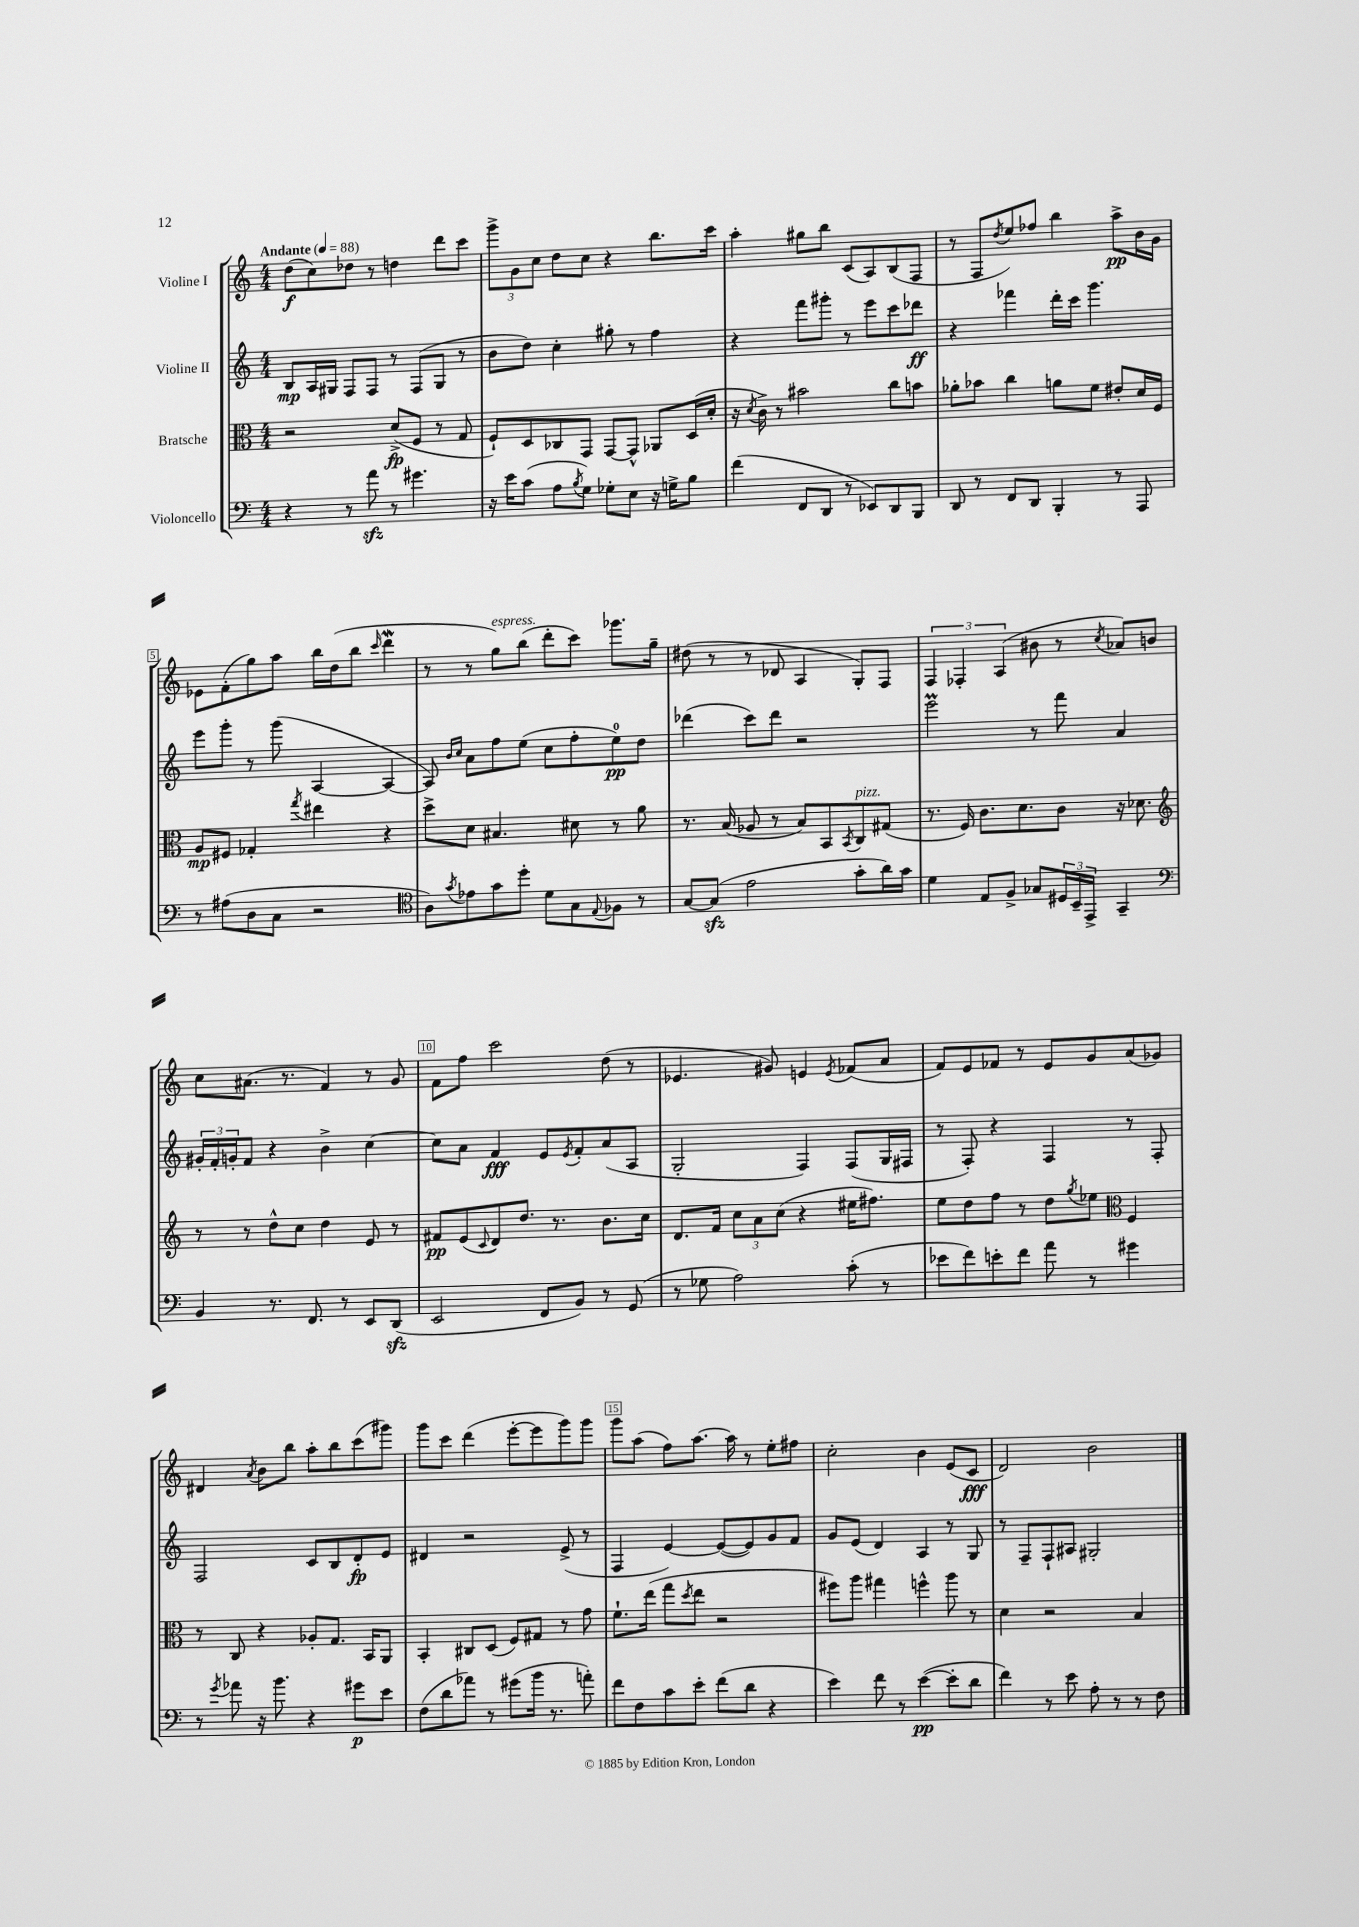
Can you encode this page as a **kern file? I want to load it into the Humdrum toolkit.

**kern	**dynam	**kern	**dynam	**kern	**dynam	**kern	**dynam
*part4	*part4	*part3	*part3	*part2	*part2	*part1	*part1
*staff4	*staff4	*staff3	*staff3	*staff2	*staff2	*staff1	*staff1
*I"Violoncello	*	*I"Bratsche	*	*I"Violine II	*	*I"Violine I	*
*clefF4	*	*clefC3	*	*clefG2	*	*clefG2	*
*k[]	*	*k[]	*	*k[]	*	*k[]	*
*M4/4	*	*M4/4	*	*M4/4	*	*M4/4	*
*MM88	*	*MM88	*	*MM88	*	*MM88	*
=1	=1	=1	=1	=1	=1	=1	=1
!	!	!	!	!	!	!LO:TX:a:B:t=Andante	!
4r	.	2r	.	8B/L	mp	(8dd\L	f
.	.	.	.	16A/L	.	8cc\)	.
.	.	.	.	16G#X/JJ	.	.	.
8r	.	.	.	8F/L	.	8dd-X\J	.
8azz\	.	.	.	8F/J	.	8r	.
8r	.	(8d^/L	fp	8r	.	4ddn\	.
4.g#X\	.	8F/J	.	(8F/L	.	.	.
.	.	8r	.	8G#/J	.	8ddd\L	.
.	.	8G/	.	8r	.	8ccc\J	.
=2	=2	=2	=2	=2	=2	=2	=2
16r	.	8F`/L)	.	8b\L	.	12ggg^\L	.
16e\KL	.	.	.	.	.	.	.
.	.	.	.	.	.	12g\	.
(8c\J	.	8D/	.	8dd\J)	.	.	.
.	.	.	.	.	.	12cc\J	.
8A\L	.	8C-X/	.	4cc'\	.	8dd\L	.
8qB/	.	.	.	.	.	.	.
8G\J)	.	8GG/J	.	.	.	8cc\J	.
8G-X'\L	.	[8GG/L	.	8gg#X'\	.	4r	.
8E\J	.	8GG^^/J]	.	8r	.	.	.
16r	.	8AA-X/L	.	4ff\	.	8.bb\L	.
16Gn^\KL	.	.	.	.	.	.	.
8B\J	.	(16D/L	.	.	.	.	.
.	.	16d'/JJ	.	.	.	16ccc\Jk	.
=3	=3	=3	=3	=3	=3	=3	=3
(4f\	.	16r	.	4r	.	4aa'\	.
.	.	8qd/	.	.	.	.	.
.	.	16c^\)	.	.	.	.	.
.	.	8r	.	.	.	.	.
8FF/L	.	2b#X\	.	8fff\L	.	8gg#X\L	.
8DD/J	.	.	.	8ggg#X'\J	.	8bb\J	.
8r	.	.	.	8r	.	(8c/L	.
8EE-X/L)	.	.	.	8eee\L	.	8A/)	.
8DD/	.	8cc\L	.	8ccc\	.	(8B/	.
8BBB/J	.	8bn\J	.	8ddd-X\J	ff	8F/J	.
=4	=4	=4	=4	=4	=4	=4	=4
8DD/	.	8a-X'\L	.	4r	.	8r	.
8r	.	8b-X\J	.	.	.	8F/L	.
.	.	.	.	.	.	8qdd/	.
8FF/L	.	4cc\	.	4fff-X\	.	8ee/)	.
8DD/J	.	.	.	.	.	8ff-X/J	.
4BBB'/	.	8an\L	.	16ddd'\LL	.	4bb\	.
.	.	.	.	16ccc\JJ	.	.	.
.	.	8f\J	.	4.ggg\	.	.	.
8r	.	8e#X'/L	.	.	.	8aa^\L	pp
8AAA/	.	16d/L	.	.	.	16b\L	.
.	.	16F/JJ	.	.	.	16g\JJ	.
!!LO:LB:g=z
=5	=5	=5	=5	=5	=5	=5	=5
8r	.	8A/L	mp	8eee\L	.	8e-X\L	.
(8A#X\L	.	8F#X/J	.	8ggg'\J	.	(8f'\	.
8D\	.	4G-X'/	.	8r	.	8gg\)	.
8C\J	.	.	.	(8ggg\	.	8aa\J	.
.	.	8qgg/	.	.	.	.	.
2r	.	4ee#X\	.	[4A/	.	16bb\LL	.
.	.	.	.	.	.	(16dd\J	.
.	.	.	.	.	.	8bb\J	.
.	.	.	.	.	.	16qqccc/	.
.	.	4r	.	4A/_	.	4dddW\	.
=6	=6	=6	=6	=6	=6	=6	=6
*clefC4	*	*	*	*	*	*	*
8A\L)	.	8dd^\L	.	8A/])	.	8r	.
.	.	.	.	16qqb/LL	.	.	.
8qg/	.	.	.	16qqcc/JJ	.	.	.
8e-X\	.	8d\J	.	8a\L	.	8r	.
!	!	!	!	!	!	!LO:TX:a:i:t=espress.	!
8g\	.	4.B#X/	.	8ff\	.	8gg\L)	.
8dd'\J	.	.	.	(8ee\J	.	(8bb\J	.
8d\L	.	.	.	8cc\L	.	8ddd'\L	.
8G\	.	8d#X\	.	8ff'\	.	8ccc\J)	.
8qqE/	.	.	.	.	.	.	.
8F-X\J	.	8r	.	8ee\)	pp	8.ggg-X\L	.
8r	.	8a\	.	8dd\J	.	.	.
.	.	.	.	.	.	16gg~\Jk	.
=7	=7	=7	=7	=7	=7	=7	=7
[8G/L	.	8.r	.	(4ddd-X\	.	(8dd#X\	.
(8Gzz/J]	.	.	.	.	.	8r	.
.	.	(16B/	.	.	.	.	.
2e\	.	8A-X/	.	8ccc\L)	.	8r	.
.	.	8r	.	8ddd-\J	.	8d-X/	.
.	.	8B/L)	.	2r	.	4A/	.
.	.	8BB/	.	.	.	.	.
.	.	8qBB/	.	.	.	.	.
!	!	!LO:TX:a:i:t=pizz.	!	!	!	!	!
8g'\L	.	8C/	.	.	.	8G'/L)	.
16a\L)	.	(8G#X/J	.	.	.	8F/J	.
16g\JJ	.	.	.	.	.	.	.
=8	=8	=8	=8	=8	=8	=8	=8
4d\	.	8.r	.	2eeem\	.	6F/	.
.	.	.	.	.	.	6F-X'/	.
.	.	16F/)	.	.	.	.	.
8E/L	.	8.c\L	.	.	.	.	.
.	.	.	.	.	.	(6A/	.
8F^/J	.	.	.	.	.	.	.
.	.	8.d\	.	.	.	.	.
8G-X/L	.	.	.	8r	.	8b#X\	.
24D#X/L	.	8c\J	.	8fff\	.	8r	.
24BB~/	.	.	.	.	.	.	.
24EE^/JJ	.	.	.	.	.	.	.
.	.	.	.	.	.	8qcc/	.
4GG~/	.	16r	.	4a/	.	8a-X/L)	.
.	.	8.d-X\	.	.	.	.	.
.	.	.	.	.	.	8bn/J	.
!!LO:LB:g=z
=9	=9	=9	=9	=9	=9	=9	=9
*clefF4	*	*clefG2	*	*	*	*	*
4BB/	.	8r	.	24g#X'/LL	.	8cc\L	.
.	.	.	.	24f'/	.	.	.
.	.	.	.	24gn'/J	.	.	.
.	.	8r	.	8f/J	.	(8.a#X\J	.
8.r	.	8dd^^\L	.	4r	.	.	.
.	.	.	.	.	.	8.r	.
.	.	8cc\J	.	.	.	.	.
8.FF/	.	.	.	.	.	.	.
.	.	4dd\	.	4b^\	.	4f/)	.
8r	.	.	.	.	.	.	.
8EE/L	.	8e/	.	[4cc\	.	8r	.
(8DDzz/J	.	8r	.	.	.	8g/	.
=10	=10	=10	=10	=10	=10	=10	=10
2EE/	.	8f#X/L	pp	8cc\L]	.	8f\L	.
.	.	(8e/	.	8a\J	.	8ff\J	.
.	.	8qqc/	.	.	.	.	.
.	.	8d/)	.	4f/	fff	2ccc\	.
.	.	8.dd/J	.	.	.	.	.
8FF/L	.	.	.	8e/L	.	.	.
.	.	8.r	.	.	.	.	.
.	.	.	.	8qe/	.	.	.
8BB/J)	.	.	.	8f'/	.	.	.
8r	.	8.b\L	.	(8a/	.	(8dd\	.
(8GG/	.	.	.	8A/J	.	8r	.
.	.	16cc\Jk	.	.	.	.	.
=11	=11	=11	=11	=11	=11	=11	=11
8r	.	8.d/L	.	2G'/	.	4.e-X/	.
8G-X\	.	.	.	.	.	.	.
.	.	16f/Jk	.	.	.	.	.
2A\)	.	12cc\L	.	.	.	.	.
.	.	12a\	.	.	.	.	.
.	.	.	.	.	.	8g#X/)	.
.	.	(12cc\J	.	.	.	.	.
.	.	4r	.	4F/)	.	4en/	.
.	.	.	.	.	.	8qe/	.
(8c'\	.	16ee#X\KL	.	(8F/L	.	(8f-X/L	.
.	.	8.ff#X\J)	.	.	.	.	.
8r	.	.	.	16G/L	.	8a/J	.
.	.	.	.	16F#X/JJ	.	.	.
=12	=12	=12	=12	=12	=12	=12	=12
8e-X\L	.	8ee\L	.	8r	.	8f/L)	.
8f\)	.	8dd\	.	8F'/)	.	8e/	.
8en'\	.	8ff\J	.	4r	.	8f-X/J	.
8f\J	.	8r	.	.	.	8r	.
8a\	.	8dd\L	.	4F/	.	8e/L	.
.	.	8qgg/	.	.	.	.	.
8r	.	8ee-X\J	.	.	.	8g/	.
*	*	*clefC3	*	*	*	*	*
4g#X\	.	4F/	.	8r	.	(8a/	.
.	.	.	.	8F'/	.	8g-X/J)	.
!!LO:LB:g=z
=13	=13	=13	=13	=13	=13	=13	=13
8r	.	8r	.	2F/	.	4d#X/	.
8qg/	.	.	.	.	.	.	.
8a-X\	.	8C/	.	.	.	.	.
.	.	.	.	.	.	8qa/	.
16r	.	4r	.	.	.	8b\L	.
8.b\	.	.	.	.	.	.	.
.	.	.	.	.	.	8bb\J	.
4r	.	8A-X'/L	.	8c/L	.	8aa'\L	.
.	.	8.G/J	.	8B/	.	8bb\	.
8g#X\L	p	.	.	8d'/	fp	(8ccc\	.
.	.	16BB/KL	.	.	.	.	.
8e\J	.	8AA/J	.	8e/J	.	8ggg#X\J)	.
=14	=14	=14	=14	=14	=14	=14	=14
(8F\L	.	4BB'/	.	4d#X/	.	8ggg\L	.
8d\	.	.	.	.	.	8ccc\J	.
8a-X\J)	.	8C#X/L	.	2r	.	(4ddd\	.
8r	.	(8D/J	.	.	.	.	.
(8g#X\L	.	8F/L)	.	.	.	[8eee'\L	.
16b\Jk	.	8G#X/J	.	.	.	8eee\]	.
8.r	.	.	.	.	.	.	.
.	.	8r	.	(8e^/	.	8ggg\)	.
8an'\)	.	8g\	.	8r	.	8ggg\J	.
=15	=15	=15	=15	=15	=15	=15	=15
8f\L	.	8.f`\L	.	4F/	.	8ggg\L	.
8F\	.	.	.	.	.	(8aa\J	.
.	.	(16ee\Jk	.	.	.	.	.
8c\	.	8gg\L	.	[4e/)	.	8ff\L)	.
.	.	8qdd/	.	.	.	.	.
8e'\J	.	8ee\J	.	.	.	[8.aa\J	.
(8f\L	.	2r	.	(8e/L_	.	.	.
.	.	.	.	.	.	16aa\]	.
8d\J	.	.	.	8e/])	.	8r	.
4r	.	.	.	8g/	.	8ee'\L	.
.	.	.	.	8f/J	.	8ff#X\J	.
=16	=16	=16	=16	=16	=16	=16	=16
4e\)	.	8ff#X\L)	.	8g/L	.	2cc'\	.
.	.	8aa\J	.	(8e/J	.	.	.
8f\	.	4gg#X\	.	4d/)	.	.	.
8r	.	.	.	.	.	.	.
([4e\	pp	4ffn^^\	.	4A/	.	4b\	.
8e'\L]	.	8aa\	.	8r	.	(8e/L	.
8d\J	.	8r	.	8G/	.	8c/J	fff
=17	=17	=17	=17	=17	=17	=17	=17
4f\)	.	4d\	.	8r	.	2d/)	.
.	.	.	.	8F~/L	.	.	.
8r	.	2r	.	8F`/	.	.	.
8e\	.	.	.	8A#X/J	.	.	.
8A'\	.	.	.	2G#X'/	.	2b\	.
8r	.	.	.	.	.	.	.
8r	.	4B/	.	.	.	.	.
8F\	.	.	.	.	.	.	.
==	==	==	==	==	==	==	==
*-	*-	*-	*-	*-	*-	*-	*-
